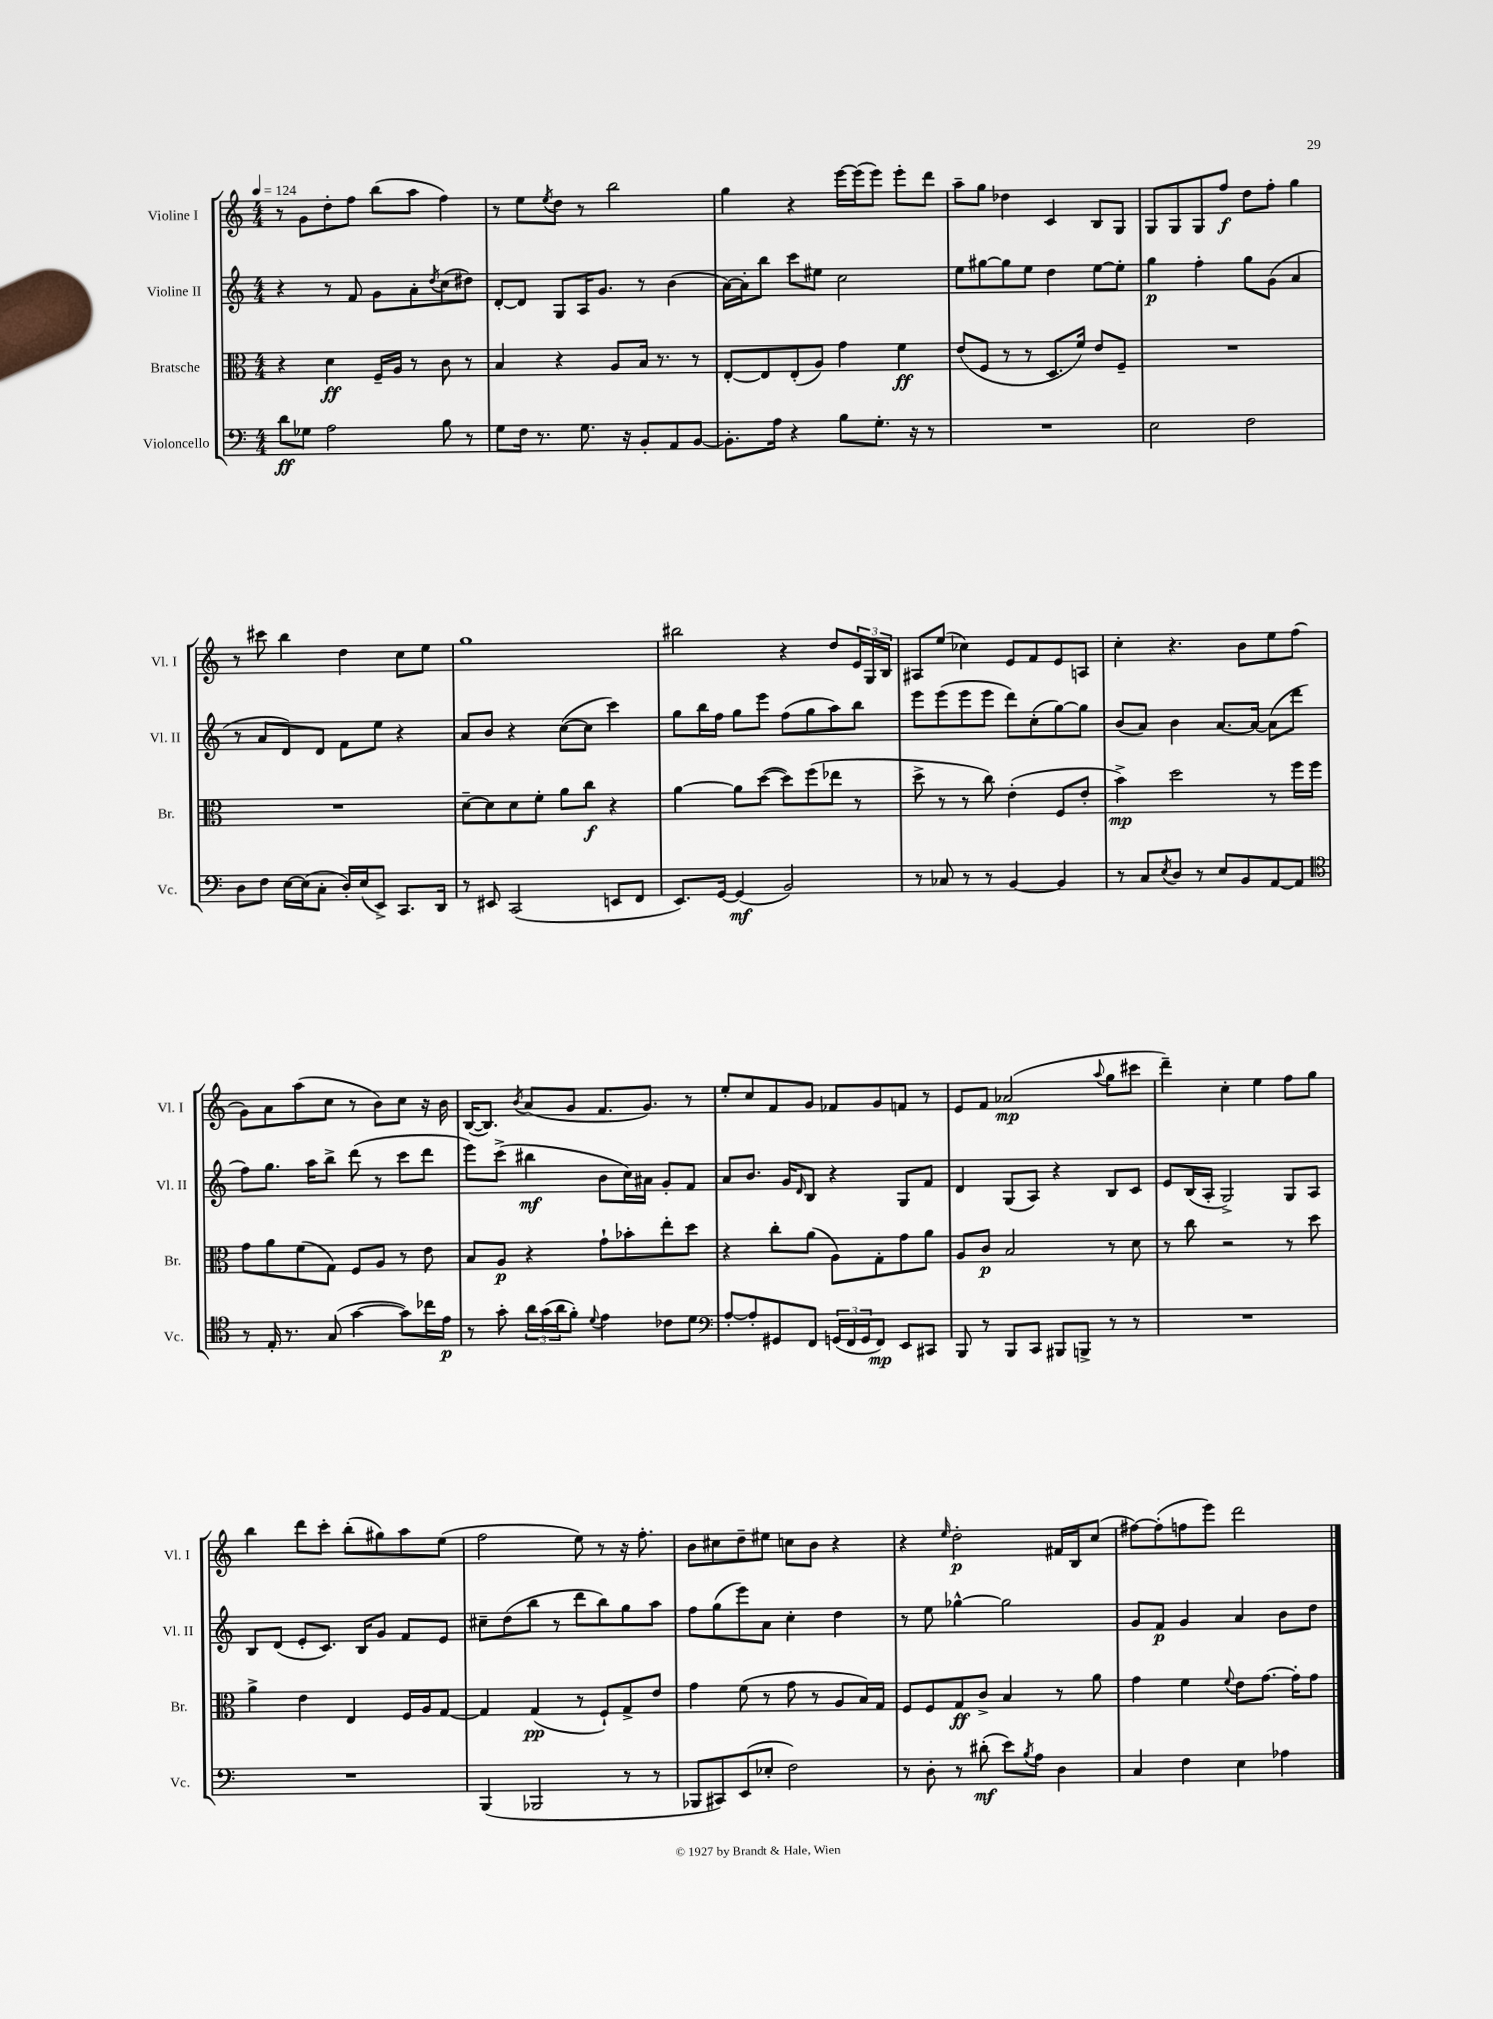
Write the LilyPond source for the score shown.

<<
\new StaffGroup <<
\new Staff = "s0" \with { instrumentName = "Violine I" shortInstrumentName = "Vl. I" } {
    \clef treble \key c \major \numericTimeSignature \time 4/4 \tempo 4 = 124
    r8 g'8 d''8-. f''8 b''8( a''8 f''4) |
    r8 e''8 \acciaccatura { e''8 } d''8 r8 b''2 |
    g''4 r4 e'''16~ e'''16( e'''8) e'''8-. d'''8 |
    a''8-- g''8 des''4 c'4 b8 g8 |
    g8 g8 g8 f''8\f d''8 f''8-. g''4 |
    r8 cis'''8 b''4 d''4 c''8 e''8 |
    g''1 |
    bis''2 r4 d''8 \tuplet 3/2 { e'16 g16 b16 } |
    ais8 e''8( ces''4) e'8 f'8 e'8 a8 |
    c''4-. r4. b'8 e''8 f''8( |
    g'8) a'8 a''8( c''8 r8 b'8) c''8 r16 b'16 |
    b16~( b8.) \acciaccatura { b'8 } a'8( g'8 f'8. g'8.) r8 |
    e''8-. c''8 f'8 g'8 fes'8 g'8 f'8 r8 |
    e'8 f'8 aes'2\mp( \appoggiatura { a''8 } g''8 cis'''8 |
    d'''4--) c''4-. e''4 f''8 g''8 |
    b''4 d'''8 c'''8-. b''8-.( gis''8) a''8 e''8( |
    f''2 e''8) r8 r16 f''8.-. |
    b'8 cis''8 d''8-- eis''8 c''8 b'8 r4 |
    r4 \grace { e''16 } d''2-.\p fis'16 b16 c''8( |
    fis''8~) fis''8-.( f''8 e'''8) d'''2 \bar "|." |
}
\new Staff = "s1" \with { instrumentName = "Violine II" shortInstrumentName = "Vl. II" } {
    \clef treble \key c \major \numericTimeSignature \time 4/4
    r4 r8 f'8 g'8 a'8-. \acciaccatura { d''8 } c''8( dis''8) |
    d'8~-. d'8 g8 a16 g'8. r8 b'4( |
    a'16~) a'16-. b''8 c'''8 eis''8 c''2 |
    e''8 gis''8~ gis''8 e''8 d''4 e''8~ e''8-. |
    g''4\p f''4-. g''8 g'8( a'4 |
    r8 a'8 d'8) d'8 f'8 e''8 r4 |
    a'8 b'8 r4 c''8~( c''8 c'''4) |
    g''8 b''16 f''16 g''8 e'''8 f''8( g''8 a''8) b''8 |
    e'''8 e'''8( e'''8 e'''8 d'''8) c''8-.( g''8~) g''8 |
    b'8( a'8) b'4 a'8.~ a'16~ a'8( d'''8 |
    f''8) g''8. a''16 b''8-> d'''8( r8 c'''8 d'''8 |
    e'''8) c'''8->( bis''4\mf b'8 c''16) ais'16 g'8-. f'8 |
    a'8 b'8. g'16 \grace { d'16 } b8 r4 g8 f'8 |
    d'4 g8( a8) r4 b8 c'8 |
    e'8 b16( a16-. g2->) g8 a8 |
    b8 d'8( e'8-. c'8.) b16 g'8 f'8 e'8 |
    cis''8-- d''8( b''8 r8 d'''8 b''8) g''8 a''8 |
    f''8 g''8( e'''8) a'8 c''4-. d''4 |
    r8 e''8 ges''4~-^ ges''2 |
    g'8 f'8\p g'4 a'4 b'8 d''8 \bar "|." |
}
\new Staff = "s2" \with { instrumentName = "Bratsche" shortInstrumentName = "Br." } {
    \clef alto \key c \major \numericTimeSignature \time 4/4
    r4 d'4\ff f16-- a16 r8 c'8 r8 |
    b4 r4 a8 b16 r8. r8 |
    e8~-. e8 e8-.( a8) g'4 f'4\ff |
    e'8( f8 r8 r8 d8. f'16) e'8 f8-- |
    R1 |
    R1 |
    d'8~-- d'8 d'8 f'8-. a'8 c''8\f r4 |
    a'4~ a'8 d''8~( d''8) f''8( ees''8 r8 |
    d''8-> r8 r8 c''8) e'4-.( f8 e'8-. |
    b'4->\mp) d''2 r8 f''16 f''16 |
    g'8 a'8 f'8( g8) f8 a8 r8 e'8 |
    b8 a8\p r4 g'8-! bes'8-. e''8-. d''8 |
    r4 c''8-. a'8( a8) g8-. g'8 a'8 |
    a8 c'8\p b2 r8 d'8 |
    r8 c''8 r2 r8 d''8 |
    a'4-> e'4 e4 f16 a16 g8~ |
    g4 g4\pp( r8 f8-!) g8-> e'8 |
    g'4 f'8( r8 g'8 r8 a8 b16) g16 |
    f8 f8 g8\ff c'8-> b4 r8 a'8 |
    g'4 f'4 \appoggiatura { f'8 } e'8 g'8.~ g'16-. g'8 \bar "|." |
}
\new Staff = "s3" \with { instrumentName = "Violoncello" shortInstrumentName = "Vc." } {
    \clef bass \key c \major \numericTimeSignature \time 4/4
    d'8\ff ges8 a2 b8 r8 |
    g8 f16 r8. g8. r16 b,8-. a,8 b,8~ |
    b,8.-. a16 r4 b8 g8.-. r16 r8 |
    R1 |
    e2 f2 |
    d8 f8 e16~ e16( c8-. d16-.) e16( e,8->) c,8. d,16 |
    r8 eis,8 c,2( e,8 f,8 |
    e,8.) g,16~ g,4\mf( b,2) |
    r8 ces8 r8 r8 b,4~ b,4 |
    r8 c8 \acciaccatura { e8 } d8 r8 e8 b,8 a,8~ a,8 |
    \clef tenor r8 e16-. r8. g8( g'4~ g'8) ces''16 e'16\p |
    r8 g'8-. \tuplet 3/2 { a'16 g'16( a'16 } f'8-.) \appoggiatura { d'8 } e'4 ces'8 d'8 |
    \clef bass a8~-. a8-. gis,8 f,8 \tuplet 3/2 { g,16( f,16 g,16 } f,8\mp) e,8 cis,8 |
    b,,8 r8 b,,8 c,8 bis,,8 b,,8-> r8 r8 |
    R1 |
    R1 |
    b,,4( bes,,2 r8 r8 |
    bes,,8 cis,8) e,8( ees8-. f2) |
    r8 d8-. r8 dis'8-.\mf( e'8) \acciaccatura { b8 } a8 d4 |
    c4 f4 e4 aes4 \bar "|." |
}
>>
>>
\layout { \context { \Score \remove "Bar_number_engraver" } }
